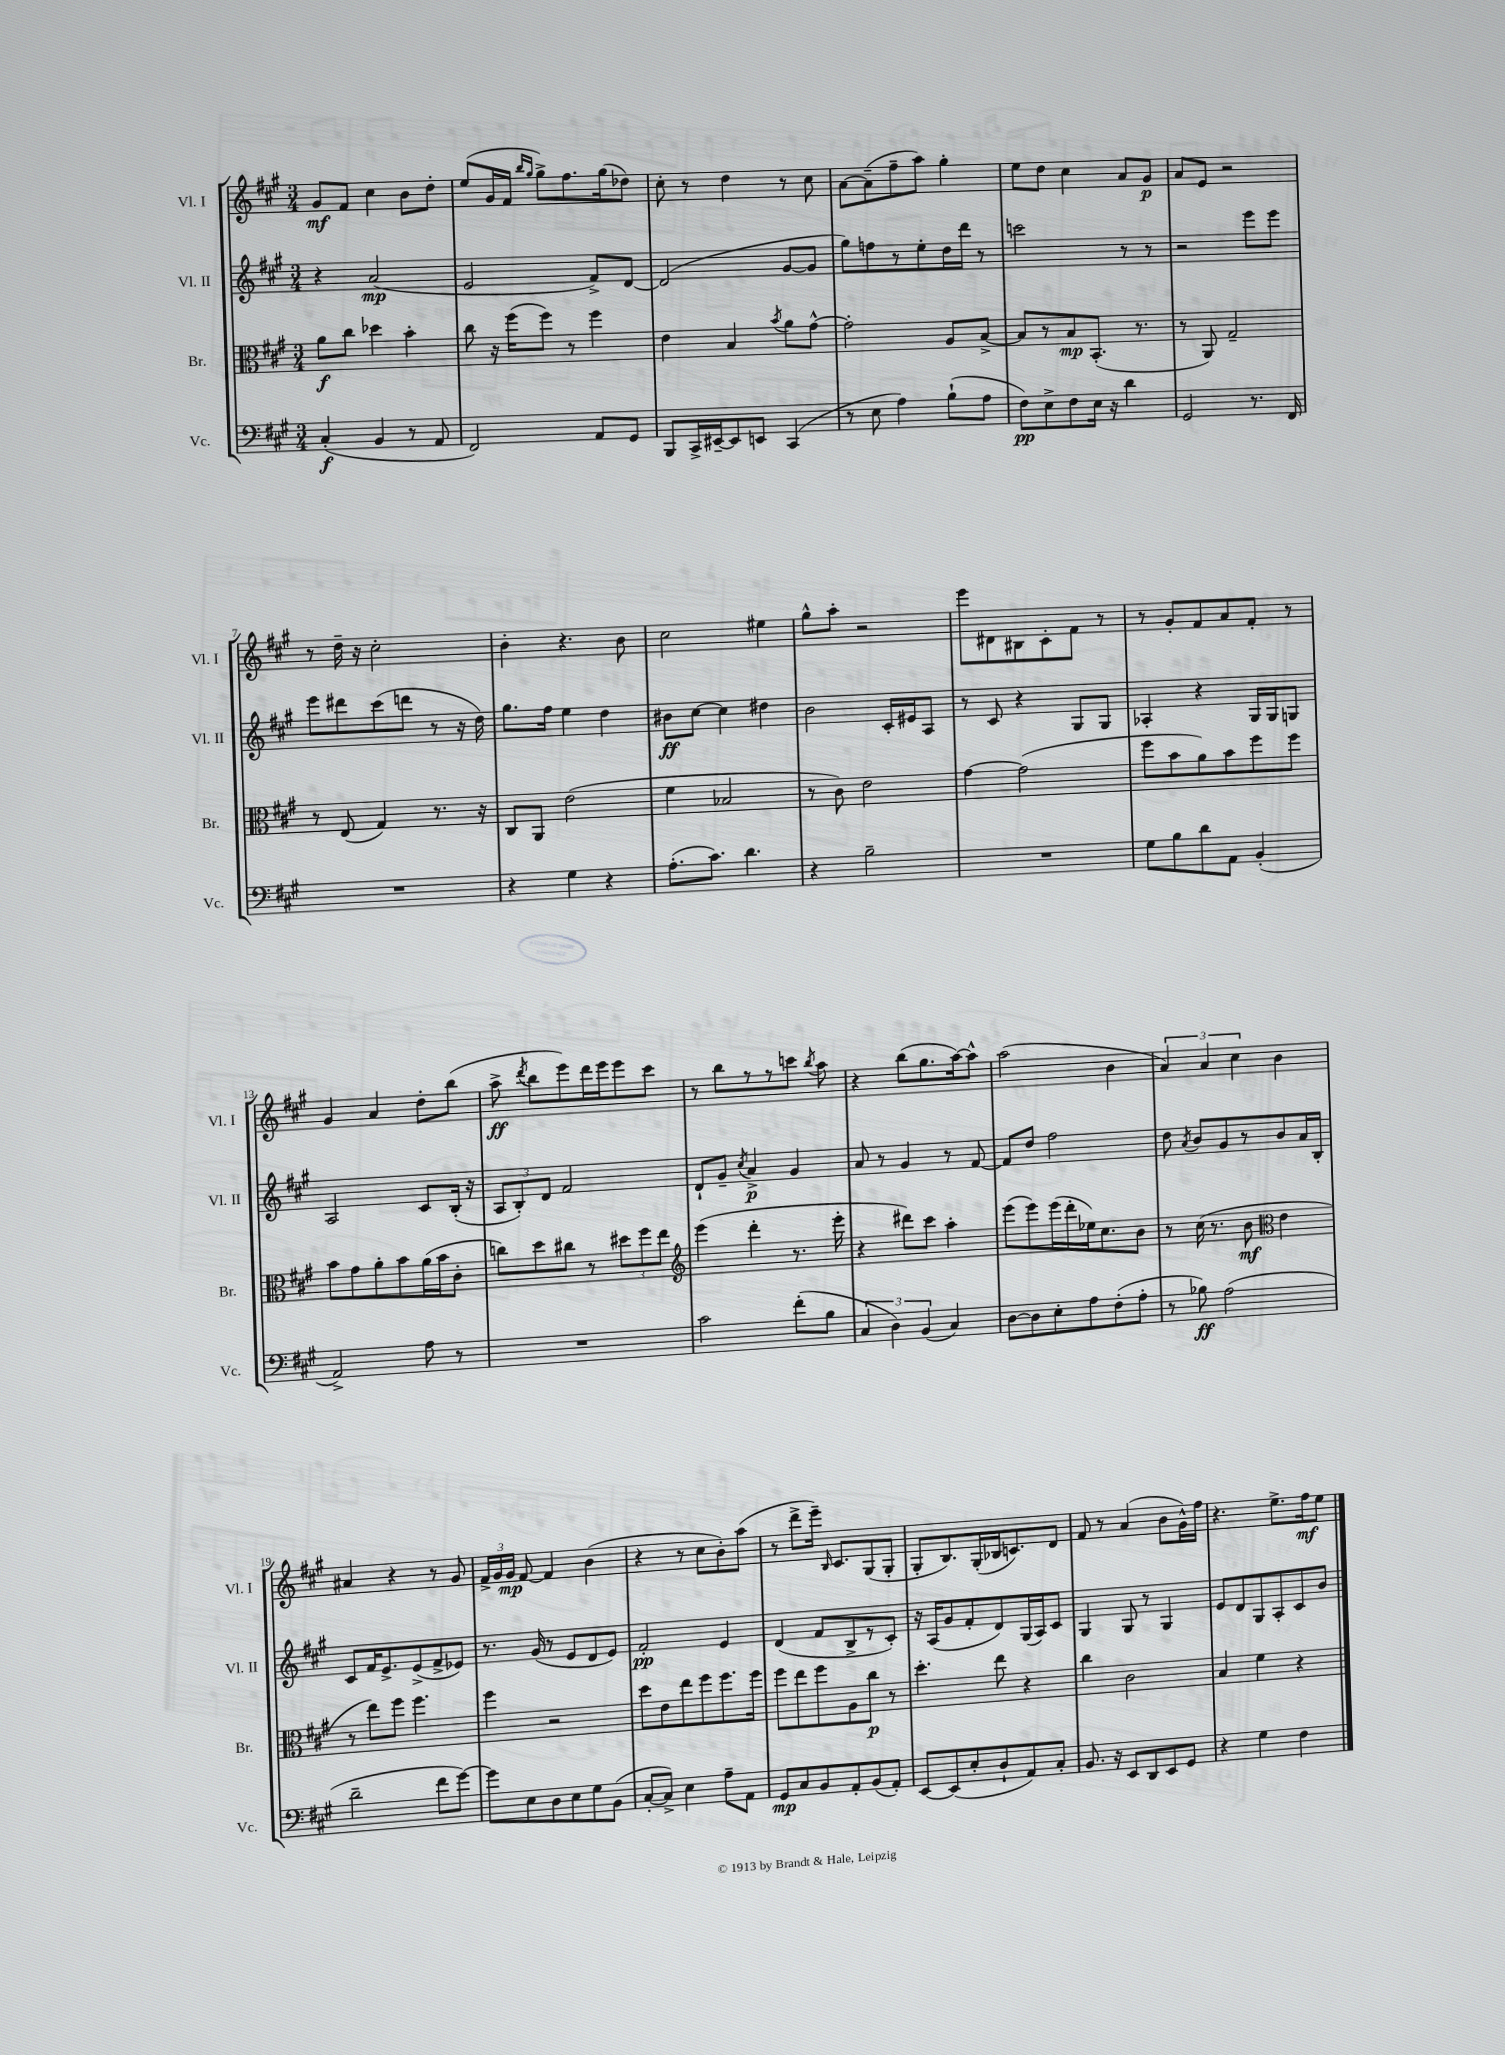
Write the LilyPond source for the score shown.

<<
\new StaffGroup <<
\new Staff = "s0" \with { instrumentName = "Vl. I" shortInstrumentName = "Vl. I" } {
    \clef treble \key a \major \numericTimeSignature \time 3/4
    \autoBeamOff gis'8[\mf fis'8] cis''4 b'8[ d''8]-. |
    e''8[( gis'16 fis'16] \grace { b''16[ gis''16] } gis''8[->) fis''8. gis''16( des''8]) |
    cis''8-. r8 d''4 r8 cis''8 |
    a'8[~ a'8--( fis''8-- a''8]) gis''4-. |
    e''8[ d''8] cis''4 a'8[ gis'8]\p |
    a'8[ e'8] r2 |
    r8 d''16-- r16 cis''2-. |
    b'4-. r4. b'8 |
    cis''2 eis''4 |
    gis''8[-^ a''8]-. r2 |
    e'''8[ dis'8 bis8 cis'8-. fis'8] r8 |
    r8 gis'8[-. fis'8 a'8 fis'8]-. r8 |
    gis'4 a'4 d''8[-. b''8]( |
    a''8->\ff \acciaccatura { d'''8 } b''8[ e'''8) d'''16 e'''16 e'''8 cis'''8] |
    r8 b''8[ r8 r8 c'''8] \acciaccatura { b''8 } a''8 |
    r4 b''8[( gis''8. a''16~) a''8]-^ |
    a''2( b'4 |
    \tuplet 3/2 { a'4) a'4 cis''4 } b'4 |
    ais'4 r4 r8 gis'8 |
    \tuplet 3/2 { fis'16[-> gis'16 gis'16]\mp } fis'8~ fis'4 b'4( |
    r4 r8 cis''8[ b'8-.) a''8]( |
    r8 d'''8[-> e'''16]--) \grace { b16 } cis'8.[ gis8( gis8]-. |
    gis8[-. b8.) gis16-.( bes16 c'8.) d'8] |
    fis'8 r8 a'4( b'8[ gis'16-^) fis''16] |
    r4. e''8.[-> fis''16\mf e''8] \bar "|." |
}
\new Staff = "s1" \with { instrumentName = "Vl. II" shortInstrumentName = "Vl. II" } {
    \clef treble \key a \major \numericTimeSignature \time 3/4
    \autoBeamOff r4 a'2\mp( |
    e'2 fis'8[->) d'8]~ |
    d'2( gis'8[~ gis'8] |
    gis''8[) f''8 r8 e''8-. d''16 d'''16] r8 |
    c'''2 r8 r8 |
    r2 e'''8[ e'''8] |
    e'''8[ dis'''8 cis'''8( d'''8] r8 r16 d''16) |
    gis''8.[ fis''16] e''4 d''4 |
    bis'8[\ff cis''8]~ cis''4 dis''4 |
    b'2 cis'16[-. eis'16 a8] |
    r8 cis'8 r4 gis8[ gis8] |
    aes4-. r4 gis16[ gis16 g8] |
    a2 cis'8[ b16]-.( r16 |
    \tuplet 3/2 { a8[ b8-.) d'8] } fis'2 |
    d'8[-! gis'8]-- \acciaccatura { cis''8 } a'4->\p gis'4 |
    a'8 r8 gis'4 r8 fis'8~ |
    fis'8[ d''8] fis''2 |
    d''8 \acciaccatura { a'8 } b'8[ gis'8 r8 b'8 a'16 b16]-. |
    cis'8[ fis'16 e'8.-> e'8->( fis'8-> ees'8]) |
    r8. gis'16( r8 e'8[ d'8 e'8]) |
    fis'2-.\pp e'4 |
    d'4( fis'8[ b8-> r8 cis'8]-.) |
    r16 a16[( gis'8 fis'8-. d'8) gis16( a16) cis'8] |
    gis4 gis8 r8 gis4 |
    e'8[ d'8 gis8 a8-. cis'8 b'8] \bar "|." |
}
\new Staff = "s2" \with { instrumentName = "Br." shortInstrumentName = "Br." } {
    \clef alto \key a \major \numericTimeSignature \time 3/4
    \autoBeamOff a'8[\f cis''8] des''4 b'4-. |
    cis''8 r16 fis''16[( fis''8]) r8 fis''4 |
    e'4 b4 \acciaccatura { b'8 } a'8[ gis'8]~-^ |
    gis'2-. a8[ b8]~-> |
    b8[ r8 b8\mp b,8.]-.( r8. |
    r8 a,8) gis2-- |
    r8 e8( gis4) r8. r16 |
    cis8[ a,8] e'2( |
    fis'4 bes2 |
    r8 cis'8) e'2 |
    gis'4~ gis'2( |
    fis''8[ b'8 a'8) b'8 fis''8 fis''8] |
    b'8[ gis'8 a'8-. b'8 a'16( b'16 cis'8]-. |
    c''8[) d''8 cis''8] r8 \tuplet 3/2 { dis''8[ fis''8 e''8] } |
    \clef treble e'''4( d'''4-. r8. e'''16-. |
    r4 dis'''8[) cis'''8] a''4-. |
    e'''8[( e'''8) e'''16( d'''16-. ees''16) cis''8. b'8] |
    r8 cis''16( r8. b'8\mf \clef alto e'4 |
    r8 e''8[) fis''8] fis''4. |
    fis''4 r2 |
    d''8[ e'8 e''8 fis''8 fis''8. fis''16] |
    fis''8[ e''8 fis''8 a8 cis''8]\p r8 |
    d''4.-. e''8 r4 |
    cis''4 cis'2 |
    b4 fis'4 r4 \bar "|." |
}
\new Staff = "s3" \with { instrumentName = "Vc." shortInstrumentName = "Vc." } {
    \clef bass \key a \major \numericTimeSignature \time 3/4
    \autoBeamOff cis4-.\f( b,4 r8 a,8 |
    fis,2) a,8[ gis,8] |
    b,,8[ cis,16-> eis,16~-- eis,8 e,8] cis,4( |
    r8 e8 a4) b8[-!( a8] |
    fis8[\pp) e8-> fis8 e16] r16 d'4 |
    gis,2 r8. fis,16 |
    R2. |
    r4 gis4 r4 |
    a8.[-.( cis'8.]) d'4. |
    r4 b2-- |
    R2. |
    gis8[ b8 d'8 a,8] b,4-.( |
    a,2->) a8 r8 |
    R2. |
    cis'2 fis'8[-.( b8] |
    \tuplet 3/2 { cis4 d4) b,4( } cis4) |
    d8[~ d8 e8-. a8 fis8-.( a8]-. |
    r8 bes8\ff) a2( |
    d'2-- fis'8[ gis'8]~) |
    gis'8[ e8 d8 e8 gis8 b,8]( |
    cis8[~-. cis8]->) e4 a8[-- a,8] |
    gis,8[\mp cis8 b,8 a,8-. b,8( a,8]-.) |
    e,8[~ e,8( e8-. d8-! a,8) cis8]-. |
    b,8. r16 e,8[ d,8 e,8 gis,8] |
    r4 gis4 fis4 \bar "|." |
}
>>
>>
